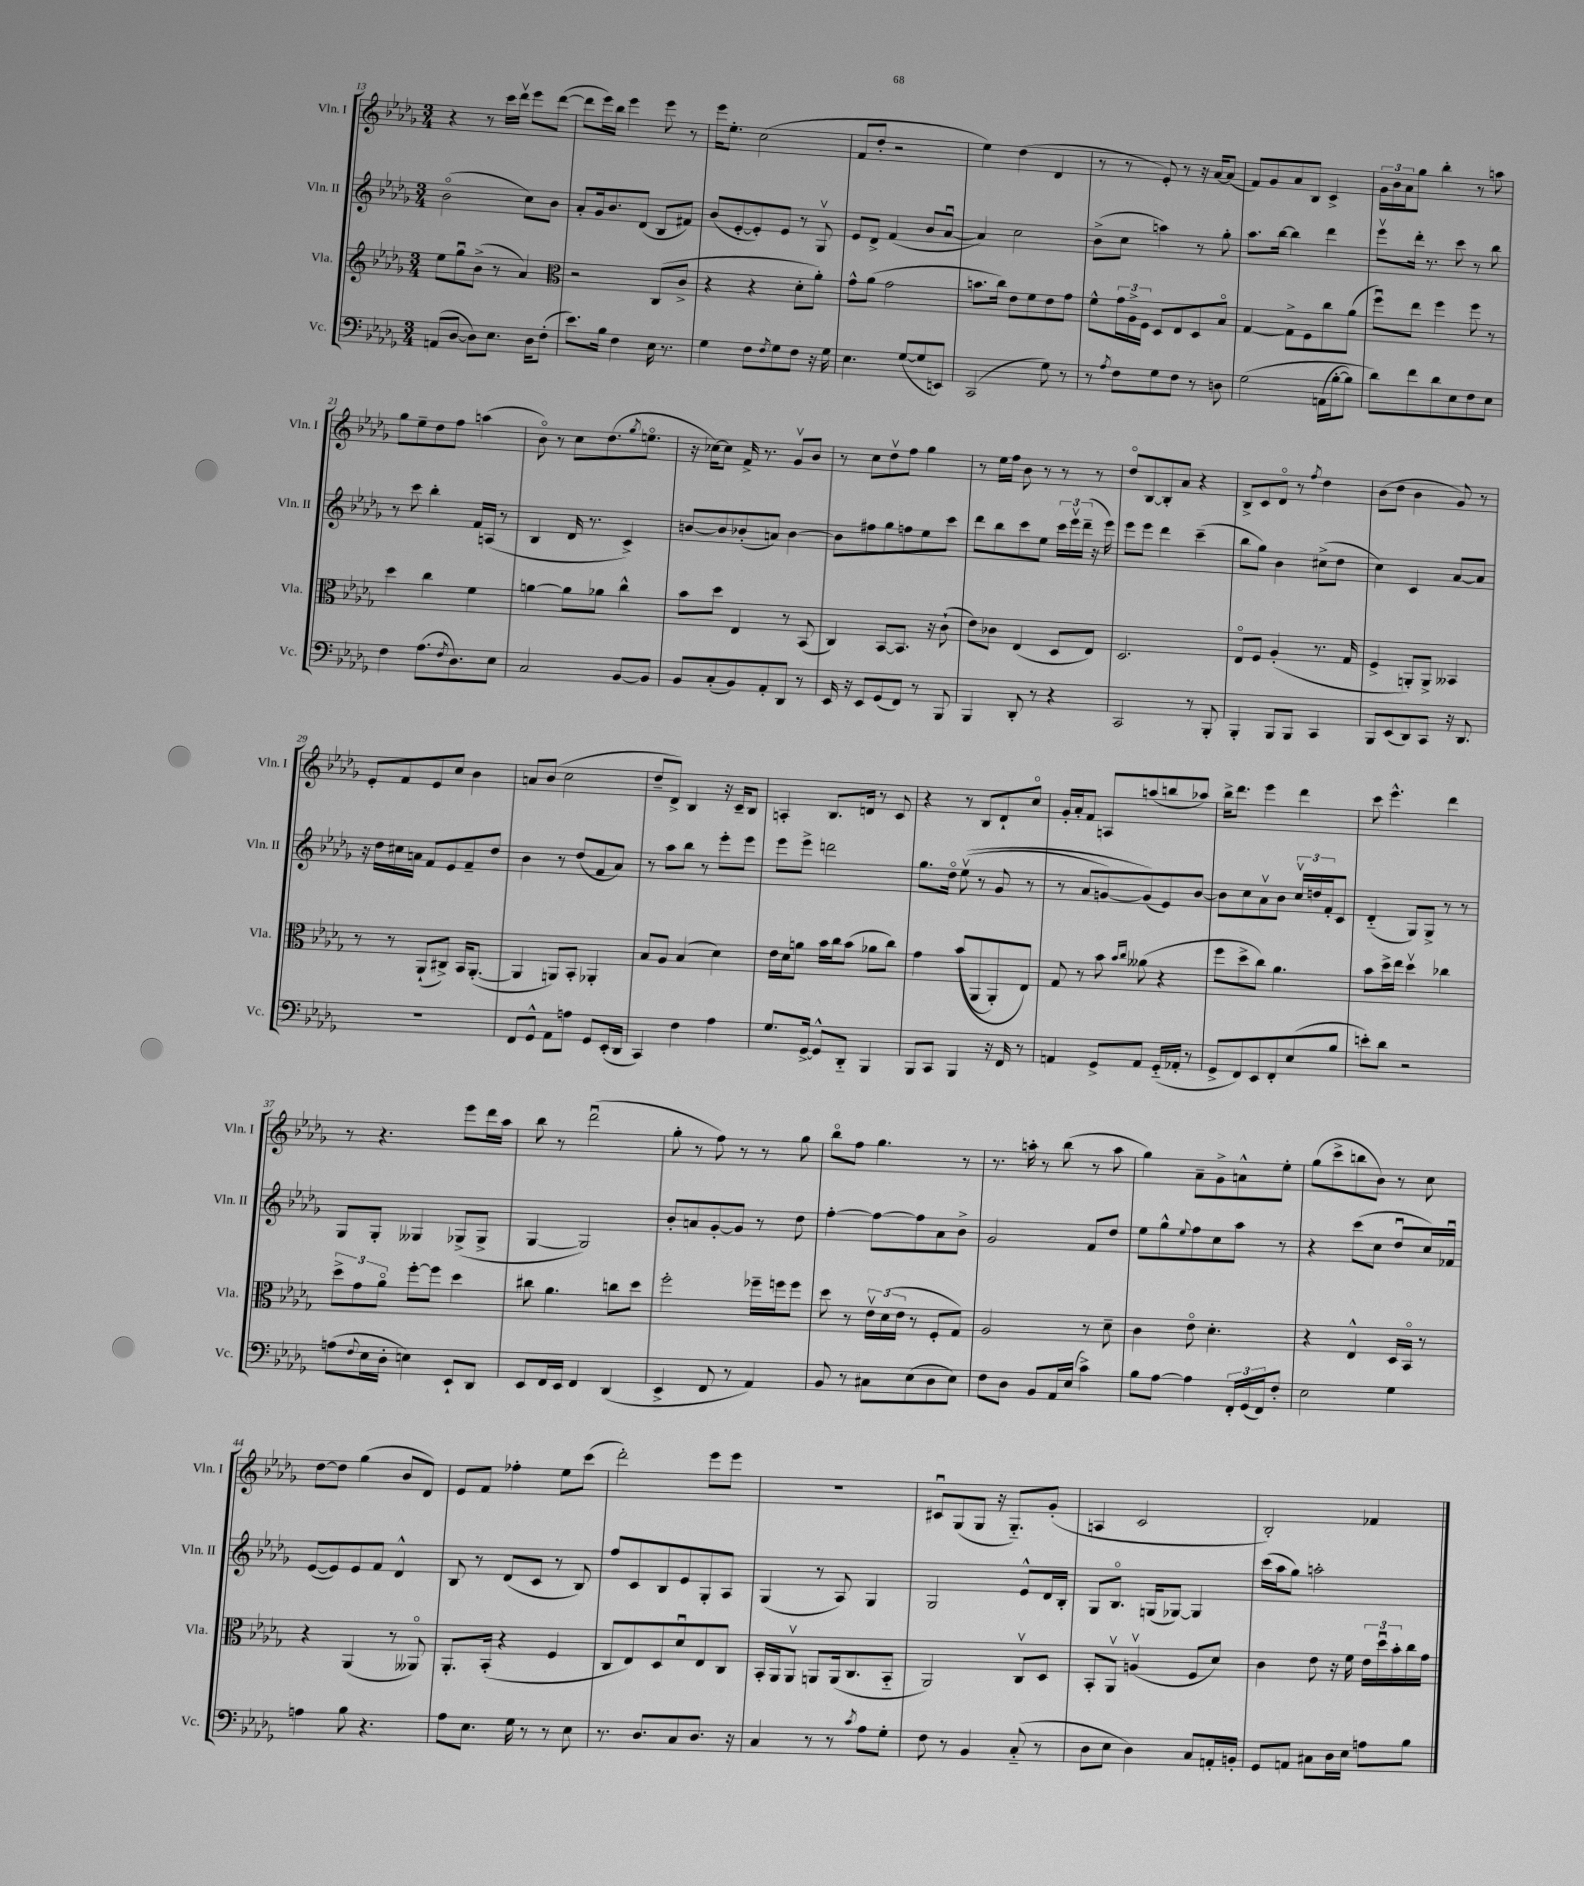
<<
\new StaffGroup <<
\new Staff = "s0" \with { instrumentName = "Vln. I" shortInstrumentName = "Vln. I" } {
    \clef treble \key des \major \numericTimeSignature \time 3/4
    r4 r8 c'''16 des'''16\upbow ees'''8 des'''8~( |
    des'''8 ees'''16) bes''16 ees'''4 ees'''8 r8 |
    ees'''16 ees''8.-. c''2( |
    f'8 des''8-. r2 |
    ees''4) des''4( des'4 |
    r8 r8 ees'8-.) r8 r16 aes'16~ aes'8( |
    f'8) ges'8 aes'8 bes8 c'4-> |
    \tuplet 3/2 { ges'16 bes'16 aes'16 } ges''8 bes''4-. r8 a''8 |
    ges''8 ees''8-- des''8 f''8 a''4( |
    bes'8\flageolet) r8 c''8 des''8.( \acciaccatura { ges''8 } e''8.\flageolet |
    r16 ces''16~) ces''8 f'16-> r8. ges'8\upbow bes'8 |
    r8 c''8 des''8\upbow f''8 ges''4 |
    r8 ees''16 f''16 bes'8 r8 r8 r8 |
    des''8\flageolet bes8~ bes8-. aes'8 r4 |
    bes8-> c'8 des'8\flageolet r8 \acciaccatura { f''8 } des''4 |
    bes'8( des''8 bes'4 ges'8) r8 |
    ees'8-. f'8 ees'8 c''8 bes'4 |
    a'8 bes'8( c''2 |
    des''8-- des'8->) bes4 r16 c'16-- bes8 |
    a4-. bes8. d'16 r8 c'8 |
    r4 r8 bes8 des'8-! c''8\flageolet |
    ges'16-. aes'16-. f'8 a8 a''8( b''8 aes''8) |
    bes''16-> des'''8. ees'''4 des'''4 |
    c'''8 ees'''4.-^ des'''4 |
    r8 r4. ees'''8 des'''16 aes''16 |
    bes''8 r8 des'''2\downbow( |
    ges''8-. r8 f''8) r8 r8 ges''8 |
    bes''8\flageolet f''8 ges''4. r8 |
    r8. a''16-. r8 bes''8( r8 a''8 |
    ges''4) aes'8-- ges'8-> a'8-^ ees''8-. |
    ges''8( c'''8-> b''8 bes'8) r8 c''8 |
    des''8~ des''8 ges''4( bes'8 des'8) |
    ees'8 f'8 fes''4-. ees''8 c'''8( |
    des'''2-.) ees'''8 ees'''8 |
    R2. |
    cis'8\downbow ges8( ges8 r16 ges8.-_) ges'8-.( |
    a4 c'2 |
    bes2-.) fes'4 \bar "|." |
}
\new Staff = "s1" \with { instrumentName = "Vln. II" shortInstrumentName = "Vln. II" } {
    \clef treble \key des \major \numericTimeSignature \time 3/4
    bes'2\flageolet( c''8) bes'8 |
    aes'8-. ges'16 bes'8. des'8( bes8 fis'8) |
    bes'8( ees'8~-. ees'8-.) ees'8 r8 ges8\upbow |
    ees'8 des'8-> f'4( bes'8 aes'8~\downbow |
    aes'4) c''2 |
    bes'8->( c''8 a''4) r8 ges''8-. |
    aes''8. bes''16~ bes''4 des'''4 |
    ees'''8\upbow des'''16-. r8. c'''8 r8 bes''8 |
    r8 c'''8 bes''4-. f'16 a16( r8 |
    bes4 des'16 r8. c'4->) |
    b'8~ b'8 bes'8-.( a'8) bes'4~ |
    bes'8 fis''8 ges''8 f''8 ees''8 c'''8 |
    des'''8 bes''8 c'''8 ees''8 \tuplet 3/2 { c'''16 ees'''16\upbow des'''16--( } r16 ees'''16) |
    ees'''8 ees'''8 des'''4 c'''4--( |
    bes''8 ges''8) bes'4 cis''8->( des''8 |
    c''4) c'4 aes'8~ aes'8 |
    r16 des''16 cis''16 a'16 f'8 ees'8 f'8-- des''8 |
    bes'4 r8 des''8( f'8 aes'8) |
    r8 aes''8 bes''8 r8 ees'''8-. ees'''8 |
    ees'''8 ees'''8-> d'''2 |
    ges''8. des''16\flageolet ees''8\upbow(\( r8 ges'8 r8 |
    r8 aes'8 g'8~) g'8(\) ees'8) bes'8~ |
    bes'8 c''8 aes'8\upbow bes'8 \tuplet 3/2 { c''16\upbow d''16 f'16-. } c'8 |
    des'4-_( ges8) ges8-> r8 r8 |
    ges8 ges8-. geses4 ges8->( ges8-> |
    ges4~ ges2) |
    bes'8-. a'8 ges'8~-. ges'8 r8 des''8 |
    f''4~-. f''8~ f''8 aes'8 bes'8-> |
    ges'2 f'8 des''8 |
    ees''8 ges''8-^ \appoggiatura { ees''8 } f''8 c''8 aes''8 r8 |
    r4 c'''8( c''8 des''8\downbow c''16) fes'16\downbow |
    ees'8~( ees'8) ees'8 f'8 des'4-^ |
    bes8 r8 des'8( c'8 r8 bes8) |
    f''8 c'8 bes8 ees'8 ges8-. aes8 |
    ges4( r8 aes8) ges4 |
    ges2 ees'8-^ des'16 bes16-. |
    ges8 bes8.\flageolet g16( ges8~) ges4 |
    c'''16( aes''16 ges''8) a''2-. \bar "|." |
}
\new Staff = "s2" \with { instrumentName = "Vla." shortInstrumentName = "Vla." } {
    \clef treble \key des \major \numericTimeSignature \time 3/4
    ees''8 ges''8\downbow bes'8->( r8 aes'4) |
    \clef alto r2 c8( c'8-> |
    r4 r4 des'8-. aes'8-.) |
    ges'8-^ aes'8( ges'2 |
    b'8. c''16) ees'8 f'8 ees'8 ges'8 |
    f'8-^ \tuplet 3/2 { ges'16 aes16-> f16 } des8 ees8 des8 bes8\flageolet |
    ges4~ ges8-> f8 c''8 aes'8( |
    f''8\downbow) ees''8 f''4 f''8 r8 |
    des''4 c''4 f'4 |
    a'4~ a'8 aes'8 c''4-^ |
    bes'8 des''8 ees4 r8 bes,8( |
    c4) bes,8~ bes,8. r16 c'8-!( |
    ees'8) ces'8 ees4( des8 ees8) |
    des2. |
    ees8\flageolet f8 aes4-.( r8. ges16 |
    f4-> a,8-.) a,8-> beses,4 |
    r8 r8 aes,8-!( cis8->) bes,16 aes,8.~-.( |
    aes,4 a,8) bes,8-. aes,4-. |
    bes8 aes8 bes4( des'4) |
    ees'16 des'16 a'8 bes'16 c''16 bes'8( aes'8 c''8) |
    ges'4 bes'8(\( aes,8 aes,8-.) ees8\) |
    ges8 r8 bes'8 \grace { bes'16 c''16 } aeses'8( r4 |
    f''8 des''8-> c''8) aes'4. |
    bes'8 des''16-> ees''16 des''4\upbow ces''4 |
    \tuplet 3/2 { des''8-> ges'8 aes'8\flageolet } f''8~-. f''8 des''4 |
    cis''8 aes'4. c''8 des''8 |
    f''2-. fes''16-- f''16 f''8 |
    des''8 r8 \tuplet 3/2 { ees'16\upbow des'16( ees'16 } r8 f8-. ges8) |
    aes2 r8 des'8-- |
    c'4 ees'8\flageolet des'4.-. |
    r4 ees4-^ des16 bes,16\flageolet r8 |
    r4 aes,4( r8 aeses,8\flageolet) |
    aes,8.-. bes,16-.( r4 f4 |
    c8 ees8) des8 des'8\downbow ees8 c8 |
    bes,16-. aes,16 aes,8\upbow a,8 a,16( c8. bes,8-_ |
    aes,2) c8\upbow des8 |
    bes,8-. aes,8\upbow a4\upbow( f8 des'8) |
    c'4 ees'8 r16 f'16 \tuplet 3/2 { ees'16 des''16\downbow bes'16-. } c''16 ges'16 \bar "|." |
}
\new Staff = "s3" \with { instrumentName = "Vc." shortInstrumentName = "Vc." } {
    \clef bass \key des \major \numericTimeSignature \time 3/4
    a,8( des8~ des8) ees8. des16 f8-.( |
    ees'8.) bes16 f4 ees16 r8. |
    ges4 f8 \acciaccatura { f8 } ges8 f8 r16 ges16 |
    ees4. ges8~( ges8 e,8) |
    c,2( ges8) r8 |
    r8 \acciaccatura { aes8 } f8 ges8 f8 r8 d8 |
    ges2\( a,16( bes16~-. bes8) |
    des'8\) f'8 des'8 ees8 f8 ees8 |
    f4 aes8.( \acciaccatura { f8 } des8.) ees8 |
    c2 bes,8~ bes,8 |
    bes,8 c8-.( bes,8) aes,8-. des,8 r8 |
    ees,16 r16 ees,8 ges,8( f,8) r8 bes,,8 |
    bes,,4 des,8-. r8 r4 |
    c,2 r8 bes,,8-. |
    bes,,4-. bes,,8 bes,,8 c,4 |
    bes,,8 ees,8( des,8) c,8 r16 des,8. |
    R2. |
    f,8 ges,8-^ aes,8 a8 ges,8 ees,16-.( des,16 |
    c,4) f4 aes4 |
    ges8. ges,16~-> ges,8-^ des,8-_ bes,,4 |
    bes,,8 c,8 bes,,4 r16 f,16 r8 |
    a,4 ges,8-> a,8 ges,16-_( aes,16-. r8 |
    ges,8-> f,8) ees,8 f,8-. ees8( bes8 |
    e'8-.) des'8 r2 |
    a8( \appoggiatura { f8 } ees16 des16-. e4) ees,8-! des,8 |
    ees,8 f,16 ees,16 f,4 des,4( |
    ees,4-> f,8 r8 aes,4) |
    bes,8 r8 cis8 ees8( des8 ees8) |
    f8 des8 bes,8 aes,16 ees16( c'4->) |
    bes8 aes8~ aes4 \tuplet 3/2 { f,16-. ges,16( f,16) } f8-. |
    ees2 ges4 |
    a4 bes8 r4. |
    aes8 ees8. ges16 r8 r8 ees8 |
    r8. des8. c8 des8. r16 |
    c4 r8 r8 \acciaccatura { c'8 } aes8 ges8-. |
    f8 r8 bes,4 c8-_( r8 |
    des8 ees8 des4) c8 a,16-. b,16-. |
    ges,8 a,8 cis8 des16 ees16 a8 bes8 \bar "|." |
}
>>
>>
\layout { \context { \Score currentBarNumber = #13 } }
